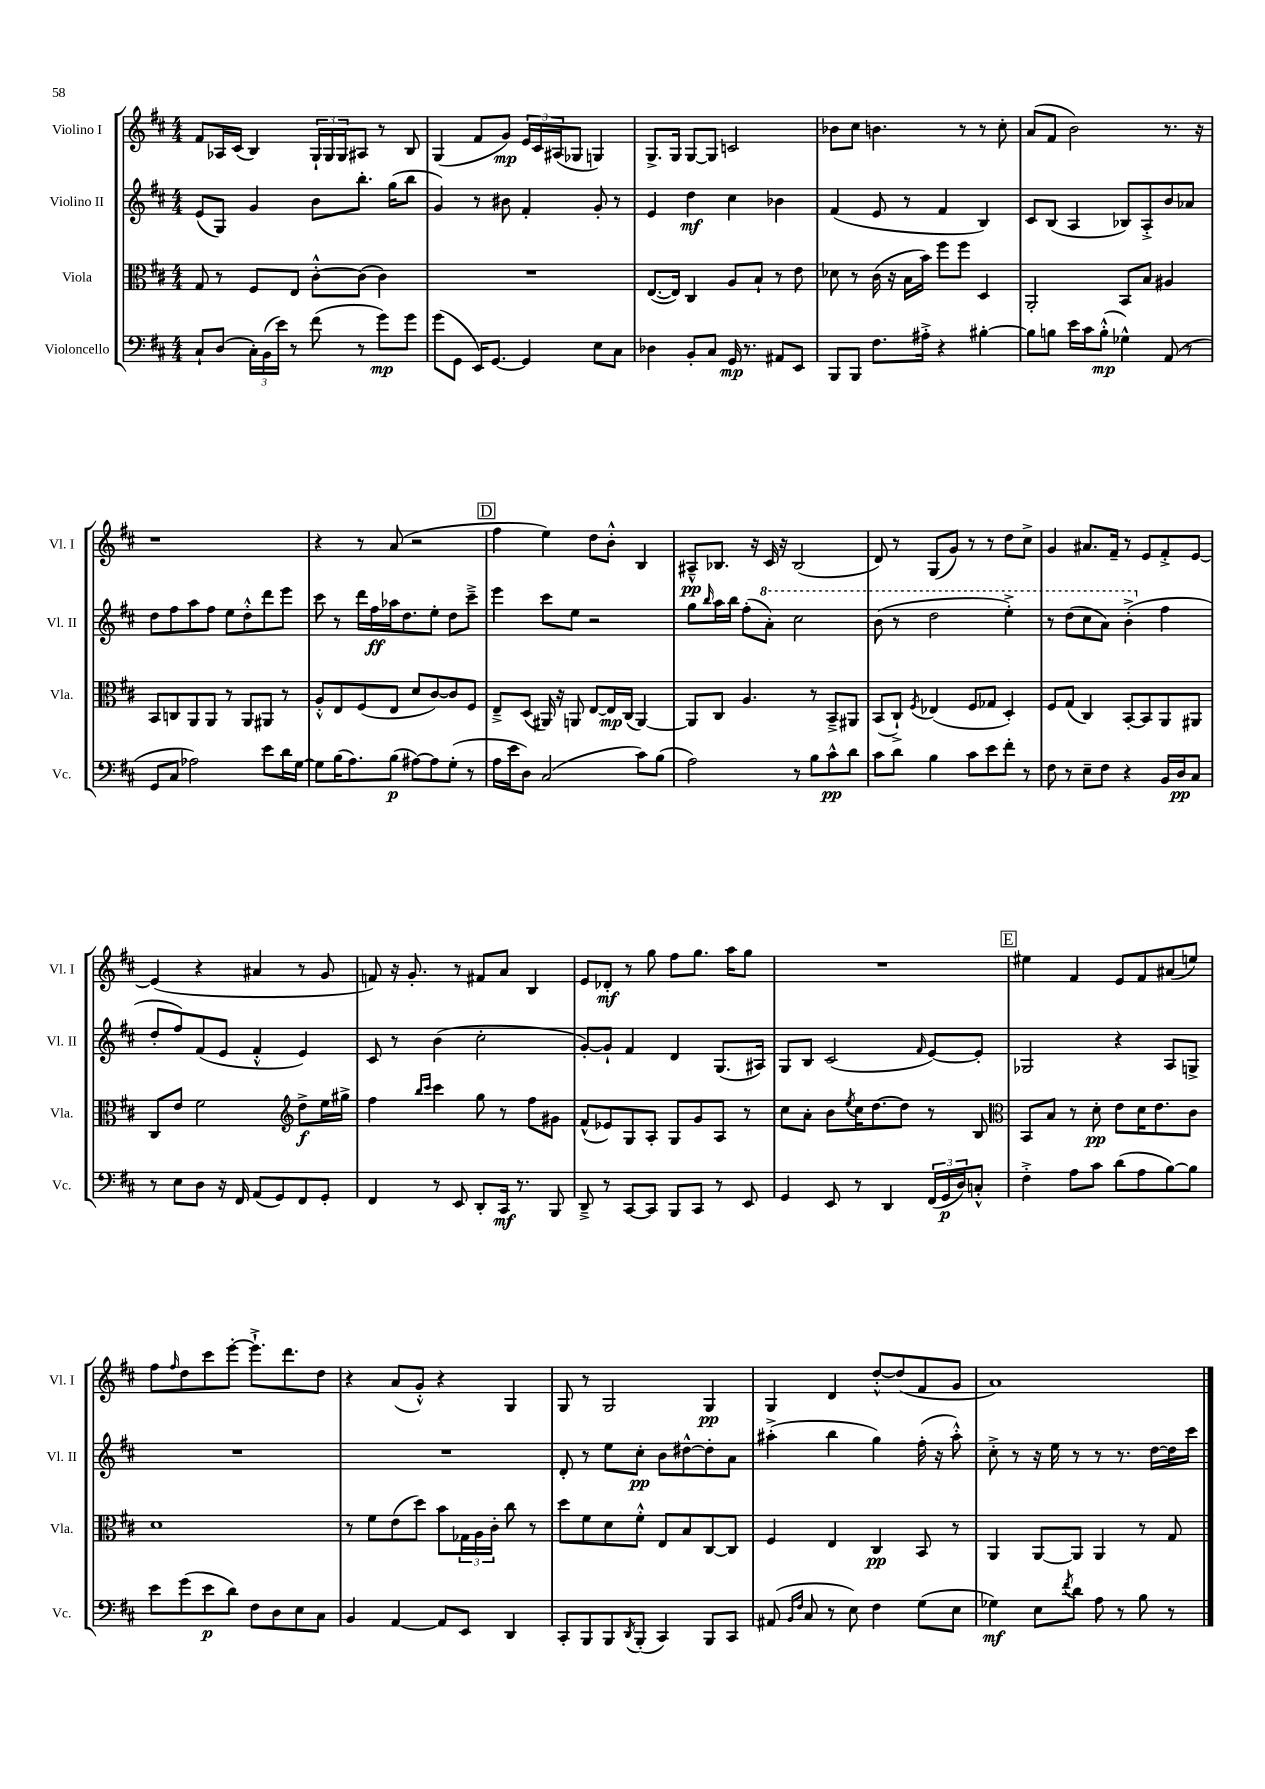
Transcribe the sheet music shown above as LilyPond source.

<<
\new StaffGroup <<
\new Staff = "s0" \with { instrumentName = "Violino I" shortInstrumentName = "Vl. I" } {
    \clef treble \key d \major \numericTimeSignature \time 4/4
    fis'8 aes16 cis'16( b4) \tuplet 3/2 { g16-! g16 g16 } ais8 r8 b8 |
    g4( fis'8 g'8\mp) \tuplet 3/2 { e'16 cis'16 ais16( } ges8 g4) |
    g8.-> g16 g8~ g8 c'2 |
    bes'8 cis''8 b'4. r8 r8 cis''8-. |
    a'8( fis'8 b'2) r8. r16 |
    r1 |
    r4 r8 a'8( r2 |
    \mark \markup { \box "D" } fis''4 e''4) d''8 b'8-.-^ b4 |
    ais8---^\pp bes8. r16 cis'16 r16 bes2( |
    d'8) r8 g8( g'8) r8 r8 d''8 cis''8-> |
    g'4 ais'8. fis'16-- r8 e'8 fis'8-.-> e'8~ |
    e'4( r4 ais'4 r8 g'8 |
    f'8) r16 g'8.-. r8 fis'8 a'8 b4 |
    e'8 des'8-.\mf r8 g''8 fis''8 g''8. a''16 g''8 |
    R1 |
    \mark \markup { \box "E" } eis''4 fis'4 e'8 fis'8 ais'8( e''8) |
    fis''8 \grace { fis''16 } d''8 cis'''8 e'''8~-. e'''8.-!-> d'''8. d''8 |
    r4 a'8( g'8-.-^) r4 g4 |
    g8 r8 g2 g4\pp |
    g4 d'4 d''8~-.-^ d''8( fis'8 g'8 |
    a'1) \bar "|." |
}
\new Staff = "s1" \with { instrumentName = "Violino II" shortInstrumentName = "Vl. II" } {
    \clef treble \key d \major \numericTimeSignature \time 4/4
    e'8( g8) g'4 b'8 b''8.-. g''16( b''8 |
    g'4) r8 bis'8 fis'4-. g'8-. r8 |
    e'4 d''4\mf cis''4 bes'4 |
    fis'4( e'8 r8 fis'4 b4) |
    cis'8 b8( a4 bes8) a8-.-> b'8 aes'8 |
    d''8 fis''8 a''8 fis''8 e''8 d''8-.-^ d'''8 e'''8 |
    cis'''8 r8 d'''16 fis''16\ff aes''16 d''8. e''8-. d''8 cis'''8---> |
    \mark \markup { \box "D" } e'''4 cis'''8 e''8 r2 |
    g''8 \grace { b''16 } a''16 b''16 fis''8-.( \ottava #1 a''8-.) cis'''2 |
    b''8( r8 d'''2 e'''4-.->) |
    r8 d'''8( cis'''8 a''8) b''4-.->( \ottava #0 fis''4 |
    d''8-. fis''8) fis'8( e'8 fis'4-.-^ e'4) |
    cis'8 r8 b'4( cis''2-. |
    g'8~-.) g'8-! fis'4 d'4 g8.( ais16) |
    g8 b8 cis'2( \grace { fis'16 } e'8~) e'8-. |
    \mark \markup { \box "E" } ges2 r4 a8 g8-> |
    R1 |
    R1 |
    d'8-. r8 e''8 cis''8-.\pp b'8 dis''8~-^ dis''8-. a'8 |
    ais''4-.->( b''4 g''4) fis''16-.( r16 ais''8-.-^) |
    cis''8-.-> r8 r16 e''16 r8 r8 r8. d''16~ d''16 cis'''16 \bar "|." |
}
\new Staff = "s2" \with { instrumentName = "Viola" shortInstrumentName = "Vla." } {
    \clef alto \key d \major \numericTimeSignature \time 4/4
    g8 r8 fis8 e8 cis'8~-.-^ cis'8( cis'4) |
    R1 |
    e8.~( e16) cis4 a8 b8-! r8 e'8 |
    des'8 r8 cis'16( r16 b16 b'16) fis''8 fis''8 d4 |
    a,2-. b,8 b8 ais4 |
    b,8 c8 a,8 a,8 r8 a,8 ais,8 r8 |
    a8-.-^ e8 fis8( e8 d'8 cis'8~) cis'8 fis8 |
    \mark \markup { \box "D" } e8---> d8( ais,16) r16 a,8 e8~ e16\mp cis16( a,4~) |
    a,8 cis8 a4. r8 b,8---> ais,8 |
    b,8( cis8-!->) \acciaccatura { fis8 } ees4( fis8 ges8 d4-.) |
    fis8 g8( cis4) b,8~-. b,8 a,8 ais,8 |
    cis8 e'8 fis'2 \clef treble d''8->\f e''16 gis''16-> |
    fis''4 \grace { b''16 cis'''16 } cis'''4 g''8 r8 fis''8 gis'8 |
    fis'8-^( ees'8) g8 a8-. g8 g'8 a8 r8 |
    cis''8 a'8-. b'8 \acciaccatura { e''8 } cis''16 d''8.~ d''8 r8 b8 |
    \mark \markup { \box "E" } \clef alto b,8 b8 r8 d'8-.\pp e'8 d'16 e'8. cis'8 |
    d'1 |
    r8 fis'8 e'8( d''8) b'8 \tuplet 3/2 { ges16 a16 cis'16-. } cis''8 r8 |
    d''8 fis'8 d'8 fis'8-.-^ e8 b8 cis8~ cis8 |
    fis4 e4 cis4\pp b,8 r8 |
    a,4 a,8~ a,8 a,4 r8 g8 \bar "|." |
}
\new Staff = "s3" \with { instrumentName = "Violoncello" shortInstrumentName = "Vc." } {
    \clef bass \key d \major \numericTimeSignature \time 4/4
    cis8-! d8( \tuplet 3/2 { cis16-.) b,16( e'16) } r8 fis'8( r8 g'8\mp) g'8 |
    g'8( g,8 e,16) g,8.~ g,4 e8 cis8 |
    des4 b,8-. cis8 g,16\mp r8. ais,8 e,8 |
    b,,8 b,,8 fis8. ais16-.-> r4 bis4~-. |
    bis8 b8 e'16 cis'16 b8-.-^\mp( ges4-^) a,8( r8 |
    g,8 cis8 aes2) e'8 d'16 g16~ |
    g8 b16( a8.) b8\p( ais8~) ais8 g8-.( r8 |
    \mark \markup { \box "D" } a16 e'16 d8) cis2( cis'8) b8( |
    a2) r8 b8 cis'8-^\pp d'8 |
    cis'8 d'8 b4 cis'8 e'8 fis'8-. r8 |
    fis8 r8 e8-- fis8 r4 b,16 d16\pp cis8 |
    r8 e8 d8 r16 fis,16 a,8( g,8) fis,8 g,8-. |
    fis,4 r8 e,8 d,8-. cis,16\mf r8. b,,8 |
    d,8---> r8 cis,8~ cis,8 b,,8 cis,8 r8 e,8 |
    g,4 e,8 r8 d,4 \tuplet 3/2 { fis,16( g,16\p d16) } c8-.-^ |
    \mark \markup { \box "E" } fis4-.-> a8 cis'8 d'8( a8 b8~) b8 |
    e'8 g'8( e'8\p d'8) fis8 d8 e8 cis8 |
    b,4 a,4~ a,8 e,8 d,4 |
    cis,8-. b,,8 b,,8 \acciaccatura { d,8 } b,,8-.( cis,4) b,,8 cis,8 |
    ais,8( \grace { b,16 fis16 } cis8 r8 e8) fis4 g8( e8 |
    ges4\mf) e8 \acciaccatura { fis'8 } d'8 a8 r8 b8 r8 \bar "|." |
}
>>
>>
\layout { \context { \Score \remove "Bar_number_engraver" } }
